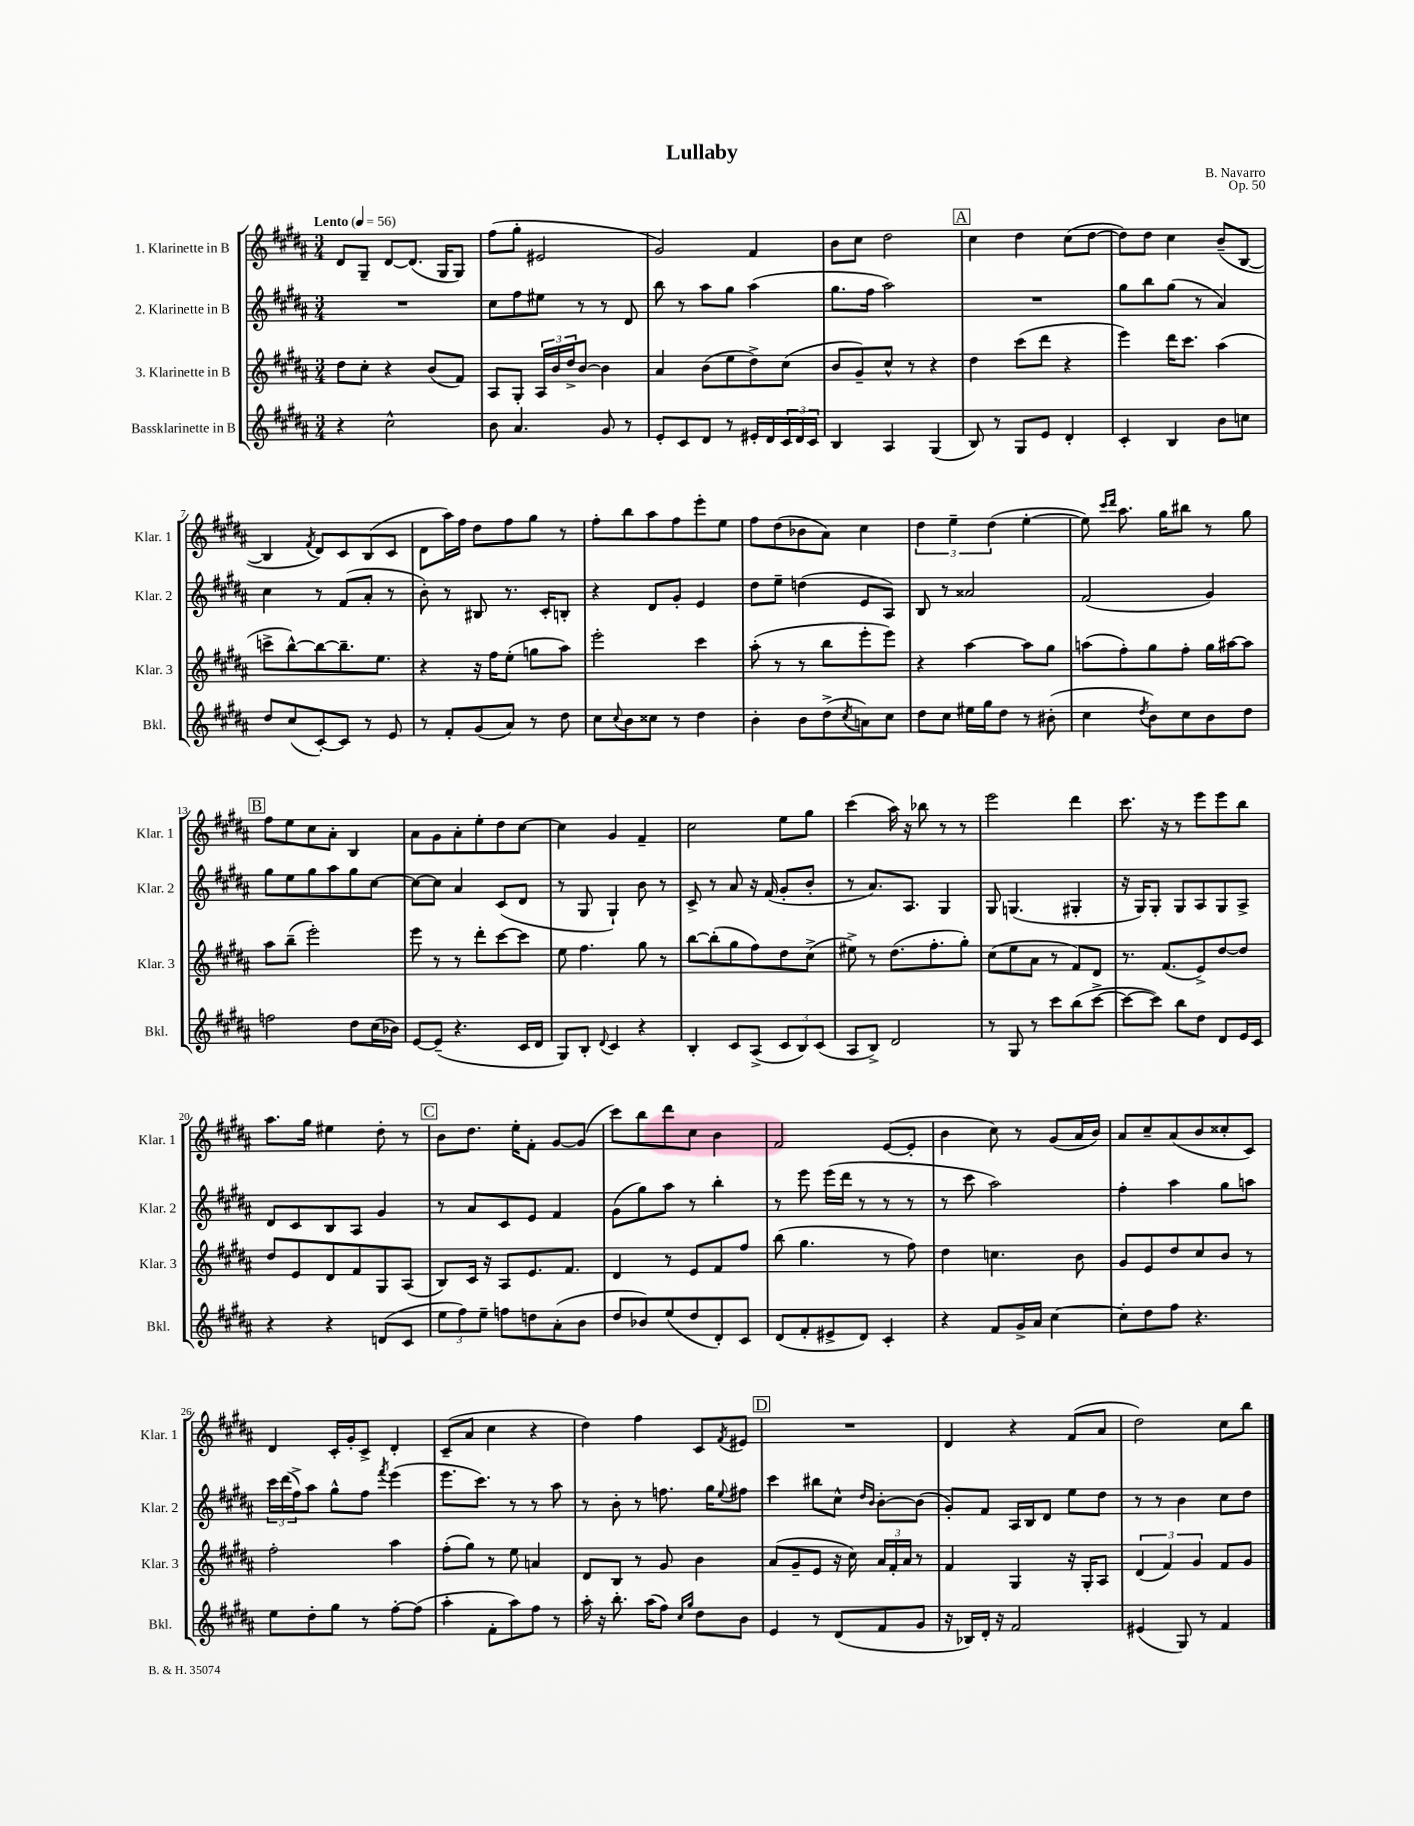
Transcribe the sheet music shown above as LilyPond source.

\header { title = "Lullaby" composer = "B. Navarro" opus = "Op. 50" }
<<
\new StaffGroup <<
\new Staff = "s0" \with { instrumentName = "1. Klarinette in B" shortInstrumentName = "Klar. 1" } {
    \clef treble \key b \major \numericTimeSignature \time 3/4 \tempo "Lento" 4 = 56
    dis'8 gis8-- dis'8~ dis'8.( gis16 gis8) |
    fis''8( gis''8-. eis'2 |
    gis'2) fis'4 |
    b'8 cis''8 dis''2 |
    \mark \markup { \box "A" } cis''4 dis''4 cis''8( dis''8~ |
    dis''8) dis''8 cis''4 b'8--( b8~ |
    b4 \acciaccatura { fis'8 } dis'8) cis'8 b8( cis'8 |
    dis'8 ais''16) fis''16 dis''8 fis''8 gis''8 r8 |
    fis''8-. b''8 ais''8 fis''8 e'''8-. e''8 |
    fis''8 dis''8( bes'8 ais'8) cis''4 |
    \tuplet 3/2 { dis''4 e''4-- dis''4( } e''4~-. |
    e''8) \grace { cis'''16 dis'''16 } ais''8. gis''16 bis''8 r8 gis''8 |
    \mark \markup { \box "B" } fis''8 e''8 cis''8 ais'8-. b4 |
    ais'8 gis'8 ais'8-. e''8-. dis''8 cis''8~ |
    cis''4 gis'4 fis'4-- |
    cis''2 e''8 gis''8 |
    cis'''4( ais''16) r16 bes''8 r8 r8 |
    e'''2 dis'''4 |
    cis'''8. r16 r8 e'''8 e'''8 b''8 |
    ais''8. gis''16 eis''4 dis''8-. r8 |
    \mark \markup { \box "C" } b'8 dis''8. e''16-. fis'8-. gis'8~ gis'8( |
    cis'''8) b''8 dis'''8 cis''8 b'4 |
    fis'2 e'8~( e'8-. |
    b'4 cis''8) r8 gis'8( ais'16 b'16) |
    ais'8 cis''8-- ais'8( b'8 cisis''8-. cis'8) |
    dis'4 cis'16-. gis'16-. cis'8-> dis'4-. |
    cis'8--( ais'8 cis''4 r4 |
    dis''4) fis''4 cis'8 \acciaccatura { fis'8 } eis'8 |
    \mark \markup { \box "D" } R2. |
    dis'4 r4 fis'8( ais'8 |
    dis''2) cis''8 b''8 \bar "|." |
}
\new Staff = "s1" \with { instrumentName = "2. Klarinette in B" shortInstrumentName = "Klar. 2" } {
    \clef treble \key b \major \numericTimeSignature \time 3/4
    R2. |
    cis''8 fis''8 eis''8 r8 r8 dis'8 |
    b''8 r8 ais''8 gis''8 ais''4( |
    gis''8. fis''16 ais''2) |
    \mark \markup { \box "A" } R2. |
    gis''8 b''8 gis''8( r8 ais'4) |
    cis''4 r8 fis'8( ais'8-. r8 |
    b'8-.) r8 bis8 r8. cis'16-. b8-. |
    r4 dis'8 gis'8-. e'4 |
    dis''8 e''8-- d''4( e'8 ais8) |
    b8 r8 aisis'2 |
    fis'2( gis'4) |
    \mark \markup { \box "B" } gis''8 e''8 gis''8 ais''8 gis''8 cis''8~ |
    cis''8~ cis''8 ais'4 cis'8( dis'8 |
    r8 gis8 gis4-!) b'8 r8 |
    cis'8-> r8 ais'8 r16 fis'16( gis'8-. b'8-. |
    r8 ais'8.) ais8. gis4 |
    gis8 g4.( gis4-. |
    r16 gis16) gis8-. gis8 ais8 gis8 ais8-> |
    dis'8 cis'8 b8 ais8 gis'4 |
    \mark \markup { \box "C" } r8 ais'8 cis'8 e'8 fis'4 |
    gis'8( gis''8) ais''8 r8 b''4-. |
    r8 e'''8 e'''16( dis'''16 r8 r8 r8 |
    r8 cis'''8 ais''2) |
    fis''4-. ais''4 gis''8 a''8 |
    \tuplet 3/2 { cis'''16 dis'''16( fis''16->) } ais''8 gis''8-^ fis''8 \acciaccatura { fis'''8 } e'''4( |
    e'''8. cis'''8.) r8 r8 ais''8 |
    r8 b'8-. r8 f''8. gis''16 \appoggiatura { e''8 } fis''8 |
    \mark \markup { \box "D" } cis'''4 bis''8 cis''8-^ \grace { dis''16 b'16 } b'8~-. b'8( |
    gis'8-.) fis'8 ais16 b16 dis'8 e''8 dis''8 |
    r8 r8 b'4 cis''8 dis''8 \bar "|." |
}
\new Staff = "s2" \with { instrumentName = "3. Klarinette in B" shortInstrumentName = "Klar. 3" } {
    \clef treble \key b \major \numericTimeSignature \time 3/4
    dis''8 cis''8-. r4 b'8( fis'8) |
    ais8 gis8-. \tuplet 3/2 { ais16 b'16 dis''16-> } b'8~ b'4 |
    ais'4 b'8( e''8 dis''8->) cis''8( |
    b'8 gis'8--) cis''8-^ r8 r4 |
    \mark \markup { \box "A" } dis''4 cis'''8( dis'''8 r4 |
    e'''4) dis'''16 cis'''8. ais''4( |
    c'''8-> b''8~-^) b''8~ b''8.-- e''8. |
    r4 r16 fis''16 e''8-.( g''8 ais''8) |
    e'''2-. cis'''4 |
    ais''8-.( r8 r8 b''8 e'''8-. e'''8) |
    r4 ais''4~ ais''8 gis''8 |
    a''8( fis''8-.) gis''8 fis''8-. gis''16 ais''16~ ais''8 |
    \mark \markup { \box "B" } ais''8 b''8--( e'''2-.) |
    e'''8 r8 r8 dis'''8-. cis'''8~ cis'''8 |
    e''8 fis''4. gis''8 r8 |
    b''8~ b''8-.( gis''8 fis''8) dis''8 cis''8->( |
    eis''8->) r8 dis''8.( fis''8.-. gis''8-.) |
    cis''8( e''8 ais'8 r8 fis'8) dis'8 |
    r8. fis'8.( e'8->) dis''8~ dis''8 |
    dis''8 e'8 dis'8 fis'8 gis8 ais8( |
    \mark \markup { \box "C" } b8) cis'16 r16 ais8 e'8. fis'8. |
    dis'4 r8 e'8 fis'8 fis''8 |
    b''8( gis''4. r8 fis''8) |
    dis''4 c''4. b'8 |
    gis'8 e'8 dis''8 cis''8 b'8 r8 |
    fis''2-. ais''4 |
    fis''8-.( gis''8) r8 e''8 a'4 |
    dis'8 b8 r8 gis'8 b'4 |
    \mark \markup { \box "D" } ais'8( gis'8-- e'8 r16 cis''16) \tuplet 3/2 { ais'16 fis'16-. ais'16 } r8 |
    fis'4 gis4 r16 gis16-. ais8 |
    \tuplet 3/2 { dis'4( fis'4) gis'4 } fis'8 gis'8 \bar "|." |
}
\new Staff = "s3" \with { instrumentName = "Bassklarinette in B" shortInstrumentName = "Bkl." } {
    \clef treble \key b \major \numericTimeSignature \time 3/4
    r4 cis''2-^ |
    b'8 ais'4. gis'8 r8 |
    e'8-. cis'8 dis'8 r8 eis'16-. dis'16 \tuplet 3/2 { cis'16 dis'16 cis'16 } |
    b4 ais4 gis4( |
    \mark \markup { \box "A" } b8) r8 gis8 e'8 dis'4-. |
    cis'4-. b4 b'8 c''8 |
    dis''8 cis''8( cis'8~-.) cis'8 r8 e'8 |
    r8 fis'8-. gis'8( ais'8) r8 dis''8 |
    cis''8 \appoggiatura { cis''8 } b'8 cisis''8 r8 dis''4 |
    b'4-. b'8 dis''8->( \acciaccatura { cis''8 } a'8) cis''8 |
    dis''8 cis''8 eis''16 gis''16 dis''8 r8 bis'8-.( |
    cis''4 \acciaccatura { dis''8 } b'8) cis''8 b'8 dis''8 |
    \mark \markup { \box "B" } f''2 dis''8 cis''16( bes'16) |
    e'8~ e'8--( r4. cis'16 dis'16 |
    gis8) b8-. \appoggiatura { dis'8 } cis'4 r4 |
    b4-. cis'8 ais8->( \tuplet 3/2 { cis'8 b8) cis'8( } |
    ais8 b8->) dis'2 |
    r8 gis8 r8 cis'''8 b''8( cis'''8~-> |
    cis'''8~ cis'''8) b''8 dis''8 dis'8 e'16 cis'16 |
    r4 r4 d'8( cis'8 |
    \mark \markup { \box "C" } \tuplet 3/2 { e''8 fis''8) e''8-- } f''8 d''8 ais'8-.( b'8 |
    dis''8 bes'8) e''8( dis''8 dis'8-.) cis'8 |
    dis'8( fis'8-. eis'8-> dis'8) cis'4-. |
    r4 fis'8 gis'16-> ais'16 cis''4~ |
    cis''8-. dis''8 fis''8 r4. |
    e''8 dis''8-. gis''8 r8 fis''8~-. fis''8( |
    ais''4-. fis'8-. ais''8) fis''8 r8 |
    ais''16-. r16 b''8.-. ais''16( fis''8) \grace { cis''16 gis''16 } dis''8 b'8 |
    \mark \markup { \box "D" } e'4 r8 dis'8( fis'8 gis'8 |
    r16 bes16) dis'16-. r16 fis'2 |
    eis'4( gis8) r8 fis'4 \bar "|." |
}
>>
>>
